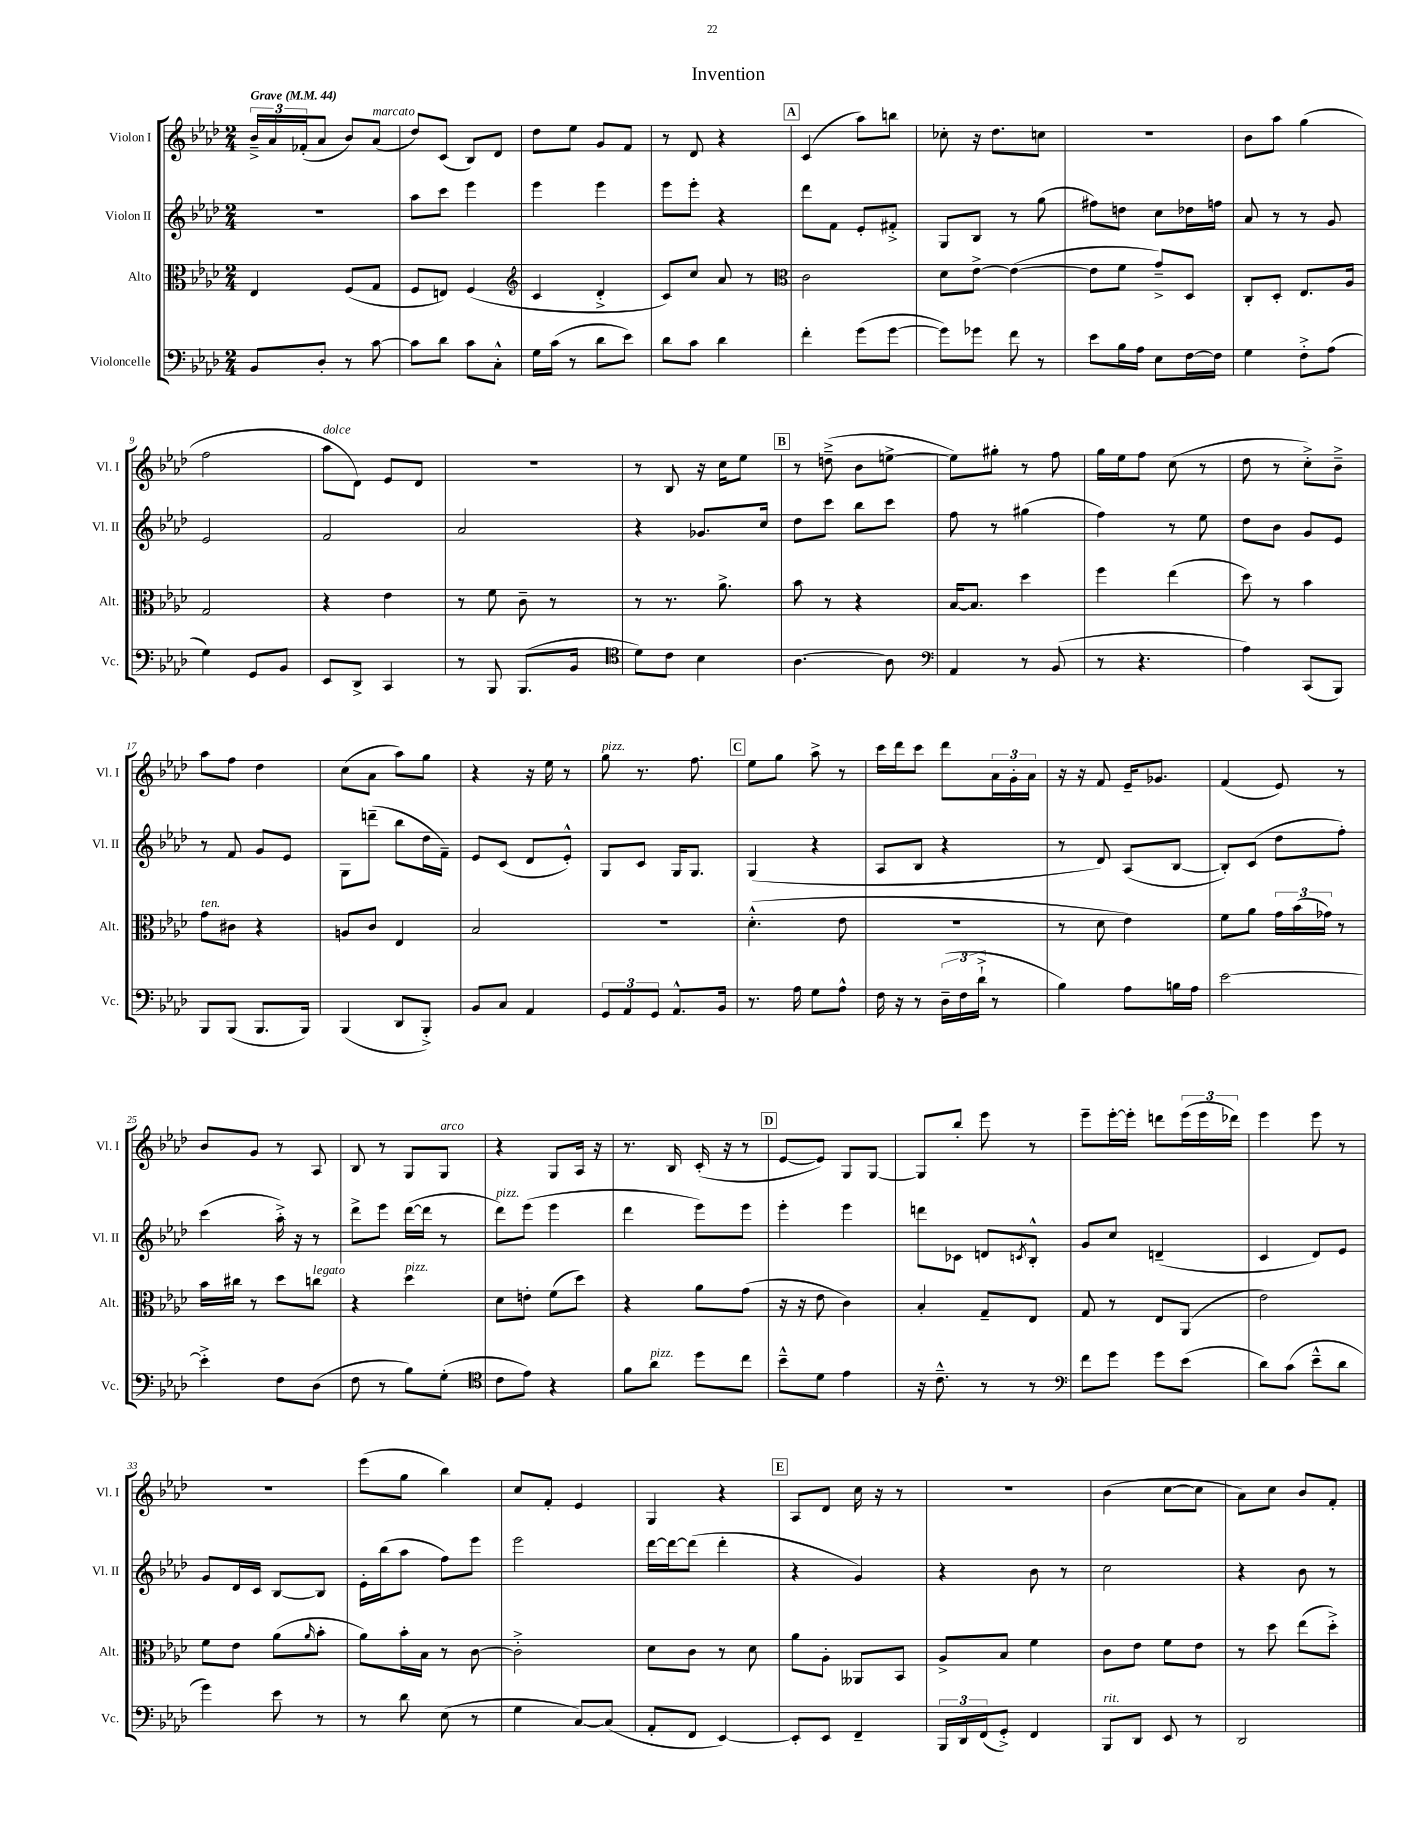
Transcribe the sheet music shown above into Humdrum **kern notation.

**kern	**kern	**kern	**kern
*staff4	*staff3	*staff2	*staff1
*clefF4	*clefC3	*clefG2	*clefG2
*k[b-e-a-d-]	*k[b-e-a-d-]	*k[b-e-a-d-]	*k[b-e-a-d-]
*M2/4	*M2/4	*M2/4	*M2/4
*MM44	*MM44	*MM44	*MM44
8BB-	4E-	2r	24b-~^
.	.	.	24a-
.	.	.	(24f-'
8D-'	.	.	8a-
8r	(8F	.	8b-)
[8c	8G	.	(8a-
=	=	=	=
8c]	8F	8aa-	8dd-)
8d-	8E)	8ccc	(8c
8c	(4F	4eee-	8B-)
8C'^^	.	.	8d-
=	=	=	=
*	*clefG2	*	*
16G	4c	4eee-	8dd-
(16c	.	.	.
8r	.	.	8ee-
8d-	4d-'^	4eee-	8g
8e-)	.	.	8f
=	=	=	=
8d-	8c)	8eee-	8r
8c	8cc	8eee-'	8d-
4d-	8a-	4r	4r
.	8r	.	.
=	=	=	=
*	*clefC3	*	*
4f'	2c	8ddd-	(4c
.	.	8f	.
(8g	.	8e-'	8aa-)
[8g	.	8f#'^	8bb
=	=	=	=
8g])	8d-	8G	8cc-'
8g-	[8e-^	8B-	16r
.	.	.	8.dd-
8f	(4e-_	8r	.
8r	.	(8gg	8cc
=	=	=	=
8e-	8e-]	8ff#)	2r
16B-	8f	8dd	.
16A-	.	.	.
8E-	8g~^)	8cc	.
[16F	8D-	16dd-	.
16F]	.	16ff	.
=	=	=	=
4G	8C'	8a-	8b-
.	8D-'	8r	8aa-
8F'^	8.E-	8r	(4gg
(8A-	.	8g	.
.	16A-	.	.
=	=	=	=
4G)	2G	2e-	2ff
8GG	.	.	.
8BB-	.	.	.
=	=	=	=
8EE-	4r	2f	8aa-
8DD-^	.	.	8d-)
4CC	4e-	.	8e-
.	.	.	8d-
=	=	=	=
8r	8r	2a-	2r
8BBB-	8f	.	.
(8.BBB-	8c~	.	.
.	8r	.	.
16BB-	.	.	.
=	=	=	=
*clefC4	*	*	*
8d-)	8r	4r	8r
8c	8.r	.	8B-
4B-	.	8.g-	16r
.	8.a-^	.	16cc
.	.	.	8ee-
.	.	16cc	.
=	=	=	=
[4.A-	8b-	8dd-	8r
.	8r	8ccc	(8dd~^
.	4r	8bb-	8b-
8A-]	.	8ccc	[8ee^
=	=	=	=
*clefF4	*	*	*
4AA-	[16B-	8ff	8ee])
.	8.B-]	.	.
.	.	8r	8gg#'
8r	4dd-	(4gg#	8r
(8BB-	.	.	8ff
=	=	=	=
8r	4ff	4ff)	16gg
.	.	.	16ee-
4.r	.	.	8ff
.	(4ee-	8r	(8cc
.	.	8ee-	8r
=	=	=	=
4A-)	8dd-)	8dd-	8dd-
.	8r	8b-	8r
(8CC	4b-	8g	8cc'^)
8BBB-)	.	8e-	8b-~^
=	=	=	=
8BBB-	8g	8r	8aa-
(8BBB-	8c#	8f	8ff
8.BBB-	4r	8g	4dd-
.	.	8e-	.
16BBB-)	.	.	.
=	=	=	=
(4BBB-	8A	8G	(8cc
.	8c	(8ddd~	8a-
8DD-	4E-	8bb-	8aa-)
8BBB-'^)	.	16dd-	8gg
.	.	16f~)	.
=	=	=	=
8BB-	2B-	8e-	4r
8C	.	(8c	.
4AA-	.	8d-	16r
.	.	.	16ee-
.	.	8e-'^^)	8r
=	=	=	=
12GG	2r	8G	8gg
12AA-	.	.	.
.	.	8c	8.r
12GG	.	.	.
8.AA-^^	.	16G	.
.	.	8.G	8.ff
16BB-	.	.	.
=	=	=	=
8.r	(4.d-'^^	(4G	8ee-
.	.	.	8gg
16A-	.	.	.
8G	.	4r	8aa-^
8A-^^	8e-	.	8r
=	=	=	=
16F	2r	8A-	16ccc
16r	.	.	16ddd-
8r	.	8B-	8ccc
(24D-~	.	4r	8ddd-
24F	.	.	.
24d-`^	.	.	.
8r	.	.	24a-
.	.	.	24g'
.	.	.	24a-
=	=	=	=
4B-)	8r	8r	16r
.	.	.	16r
.	8d-	8d-)	8f
8A-	4e-)	(8A-	16e-~
.	.	.	8.g-
16B	.	[8B-	.
16A-	.	.	.
=	=	=	=
[2e-	8f	8B-'])	(4f
.	8a-	(8c	.
.	24g	8dd-	8e-)
.	(24b-	.	.
.	24g-)	.	.
.	8r	8ff')	8r
=	=	=	=
4e-'^]	16b-	(4ccc	8b-
.	16cc#	.	.
.	8r	.	8g
8F	8dd-	16aa-'^)	8r
.	.	16r	.
(8D-	8cc	8r	8A-
=	=	=	=
8F	4r	8ddd-^	8B-
8r	.	8eee-	8r
8B-)	4dd-	([16ddd-	8G
.	.	16ddd-]	.
(8G'	.	8r	8G
=	=	=	=
*clefC4	*	*	*
8c	8d-	8ddd-)	4r
8e-)	8e'	(8eee-	.
4r	(8f	4eee-	8G
.	8dd-)	.	16A-
.	.	.	16r
=	=	=	=
8f	4r	4ddd-	8.r
8a-	.	.	.
.	.	.	16B-
8dd-	8a-	8eee-)	(16c'
.	.	.	16r
8cc	(8g	8eee-	8r
=	=	=	=
8b-~^^	16r	4eee-'	[8e-
.	16r	.	.
8d-	8e-	.	8e-])
4e-	4c)	4eee-	8G
.	.	.	[8G
=	=	=	=
16r	4B-'	8ddd	8G]
8.c~^^	.	.	.
.	.	8c-	8bb-'
8r	8G~	8d	8eee-
.	.	8qc	.
8r	8E-	8B-'^^	8r
=	=	=	=
*clefF4	*	*	*
8f	8G	8g	8eee-~
8g	8r	8cc	[16eee-'
.	.	.	16eee-']
8g	8E-	(4d~	8ddd
(8e-	(8AA-	.	(24eee-
.	.	.	24eee-
.	.	.	24ddd-)
=	=	=	=
8d-)	2e-)	4c	4eee-
(8c	.	.	.
8e-~^^	.	8d-)	8eee-
8d-	.	8e-	8r
=	=	=	=
4g)	8f	8g	2r
.	8e-	16d-	.
.	.	16c	.
8e-	(8a-	[8B-	.
.	16qqa-	.	.
8r	8b-'	8B-]	.
=	=	=	=
8r	8a-)	16e-'	(8eee-
.	.	(16bb-	.
8d-	16b-'	8aa-	8gg
.	16B-	.	.
(8E-	8r	8ff)	4bb-)
8r	[8c	8eee-	.
=	=	=	=
4G	2c'^]	2eee-	8cc
.	.	.	8f'
[8C)	.	.	4e-
(8C]	.	.	.
=	=	=	=
8AA-'	8d-	[16ddd-	4G
.	.	16ddd-_	.
8FF	8c	(8ddd-]	.
[4EE-)	8r	4ddd-'	4r
.	8d-	.	.
=	=	=	=
8EE-']	8a-	4r	8A-
8EE-	8A-'	.	8d-
4FF~	8AA--	4g)	16cc
.	.	.	16r
.	8BB-	.	8r
=	=	=	=
24BBB-	8A-^	4r	2r
24DD-	.	.	.
(24FF	.	.	.
8GG'^)	8B-	.	.
4FF	4f	8b-	.
.	.	8r	.
=	=	=	=
8BBB-	8c	2cc	(4b-
8DD-	8e-	.	.
8EE-	8f	.	[8cc
8r	8e-	.	8cc]
=	=	=	=
2DD-	8r	4r	8a-)
.	8dd-	.	8cc
.	(8ee-	8b-	8b-
.	8dd-'^)	8r	8f'
==	==	==	==
*-	*-	*-	*-
